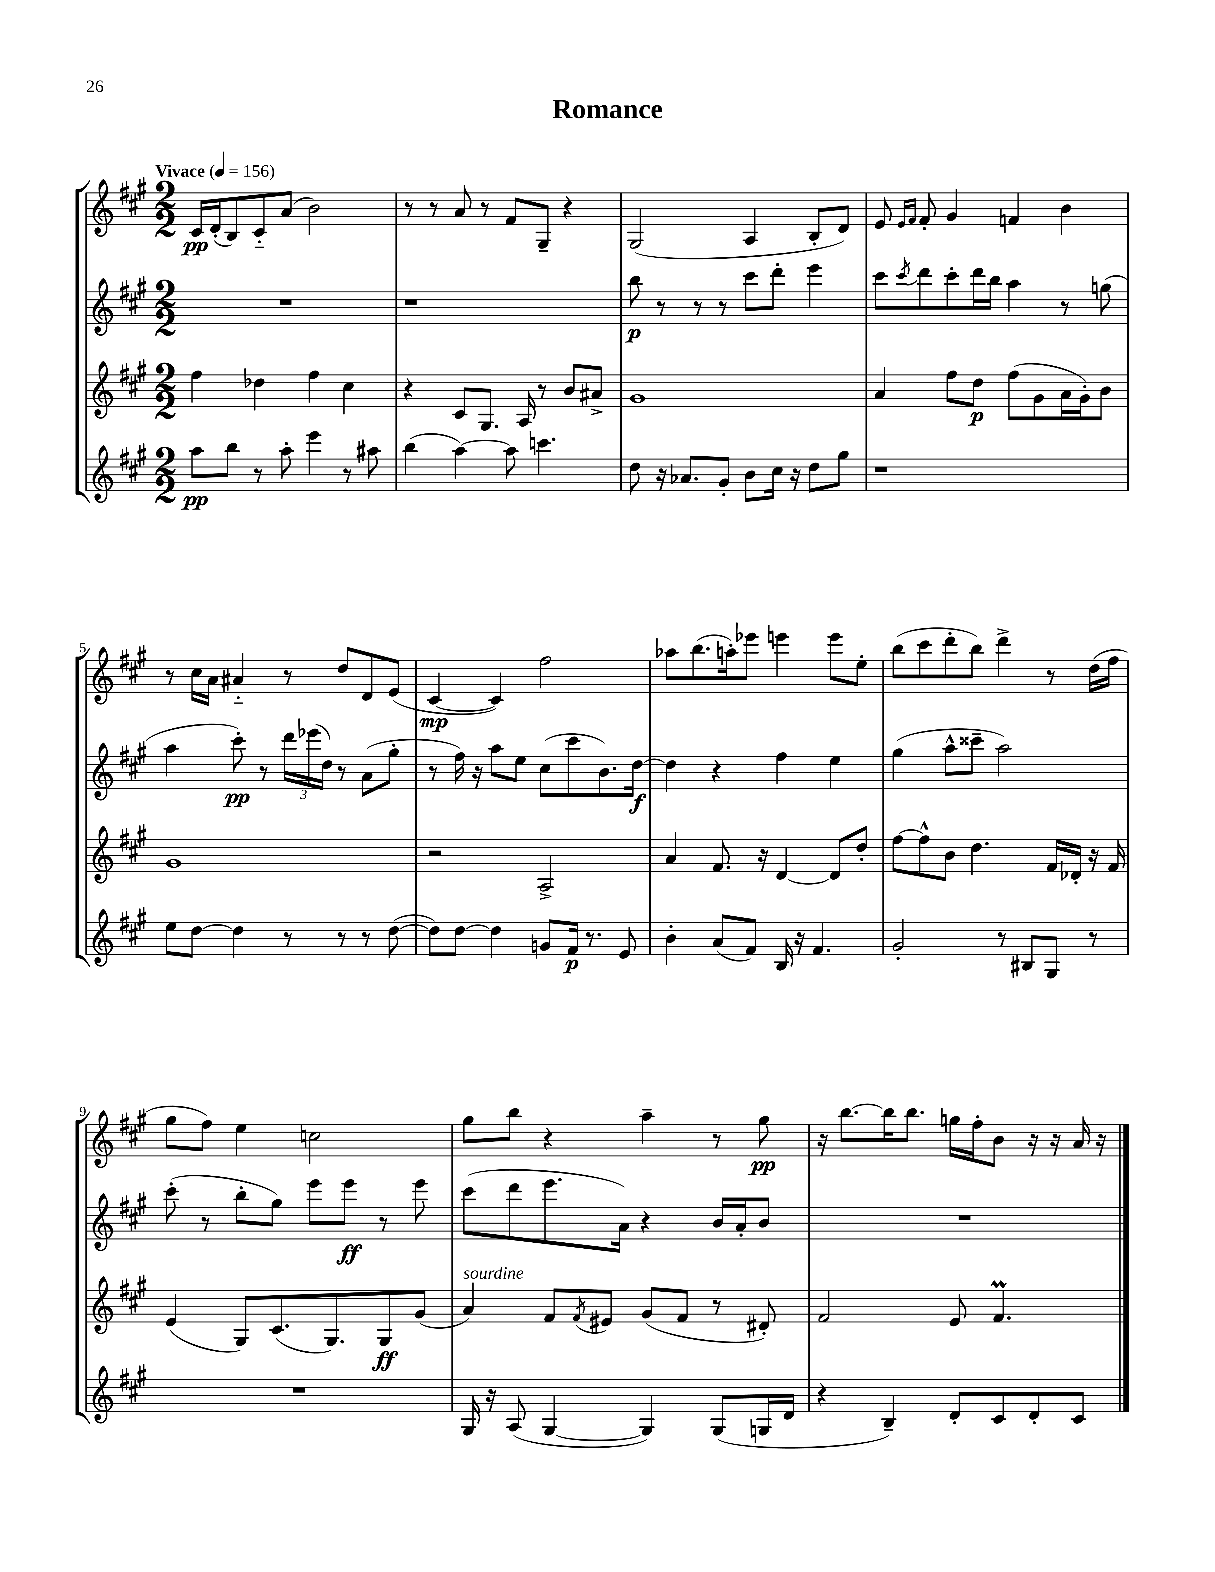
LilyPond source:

\header { title = "Romance" }
<<
\new StaffGroup <<
\new Staff = "s0" {
    \clef treble \key a \major \numericTimeSignature \time 2/2 \tempo "Vivace" 4 = 156
    cis'16\pp d'16-.( b8) cis'8-_ a'8( b'2) |
    r8 r8 a'8 r8 fis'8 gis8-- r4 |
    gis2( a4 b8-. d'8) |
    e'8 \grace { e'16 fis'16 } fis'8-. gis'4 f'4 b'4 |
    r8 cis''16 a'16 ais'4-_ r8 d''8 d'8 e'8( |
    cis'4~\mp cis'4) fis''2 |
    aes''8 b''8.( a''16-.) ees'''8 e'''4 e'''8 e''8-. |
    b''8( cis'''8 d'''8-. b''8) d'''4-> r8 d''16( fis''16 |
    gis''8 fis''8) e''4 c''2 |
    gis''8 b''8 r4 a''4-- r8 gis''8\pp |
    r16 b''8.~ b''16 b''8. g''16 fis''16-. b'8 r16 r16 a'16 r16 \bar "|." |
}
\new Staff = "s1" {
    \clef treble \key a \major \numericTimeSignature \time 2/2
    R1 |
    r1 |
    b''8\p r8 r8 r8 cis'''8 d'''8-. e'''4 |
    cis'''8 \acciaccatura { cis'''8 } d'''8 cis'''8-. d'''16 b''16 a''4 r8 g''8( |
    a''4 cis'''8-.\pp) r8 \tuplet 3/2 { d'''16 ees'''16( d''16) } r8 a'8( gis''8-. |
    r8 fis''16) r16 a''8 e''8 cis''8( cis'''8 b'8.) d''16~\f |
    d''4 r4 fis''4 e''4 |
    gis''4( a''8-^ cisis'''8-- a''2) |
    cis'''8-.( r8 b''8-. gis''8) e'''8 e'''8\ff r8 e'''8 |
    cis'''8( d'''8 e'''8. a'16) r4 b'16 a'16-. b'8 |
    R1 \bar "|." |
}
\new Staff = "s2" {
    \clef treble \key a \major \numericTimeSignature \time 2/2
    fis''4 des''4 fis''4 cis''4 |
    r4 cis'8 gis8. a16 r8 b'8 ais'8-> |
    gis'1 |
    a'4 fis''8 d''8\p fis''8( gis'8 a'16 gis'16-.) b'8 |
    gis'1 |
    r2 a2-> |
    a'4 fis'8. r16 d'4~ d'8 d''8-. |
    fis''8~ fis''8-^ b'8 d''4. fis'16 des'16-. r16 fis'16 |
    e'4( gis8) cis'8.( gis8.) gis8\ff gis'8( |
    a'4^\markup { \italic "sourdine" }) fis'8 \acciaccatura { fis'8 } eis'8 gis'8( fis'8 r8 dis'8-.) |
    fis'2 e'8 fis'4.\prall \bar "|." |
}
\new Staff = "s3" {
    \clef treble \key a \major \numericTimeSignature \time 2/2
    a''8\pp b''8 r8 a''8-. e'''4 r8 ais''8 |
    b''4( a''4~) a''8 c'''4. |
    d''8 r16 aes'8. gis'8-. b'8 cis''16 r16 d''8 gis''8 |
    r1 |
    e''8 d''8~ d''4 r8 r8 r8 d''8~( |
    d''8) d''8~ d''4 g'8 fis'16\p r8. e'8 |
    b'4-. a'8( fis'8) b16 r16 fis'4. |
    gis'2-. r8 bis8 gis8 r8 |
    R1 |
    gis16 r16 a8( gis4~ gis4) gis8( g16 d'16 |
    r4 b4--) d'8-. cis'8 d'8-. cis'8 \bar "|." |
}
>>
>>
